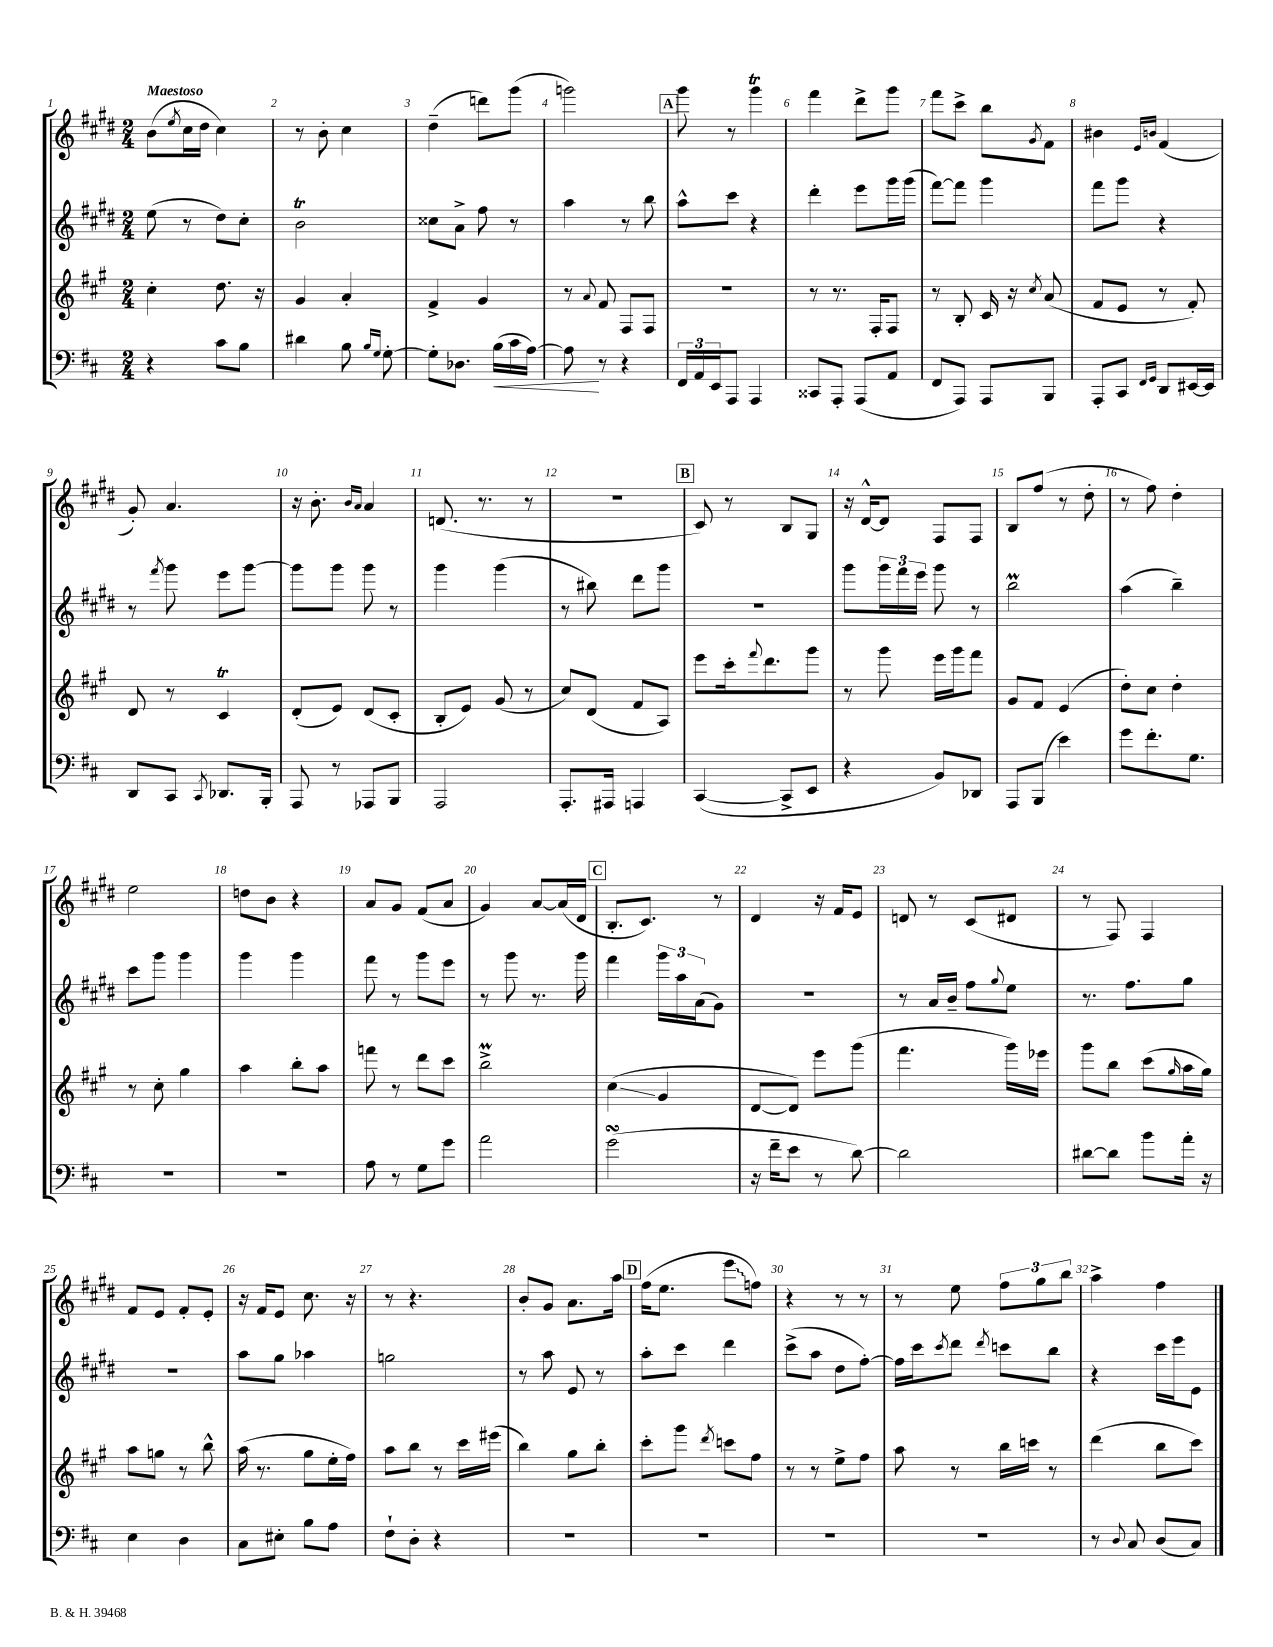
<<
\new StaffGroup <<
\new Staff = "s0" {
    \clef treble \key e \major \numericTimeSignature \time 2/4 \tempo "Maestoso"
    b'8( \acciaccatura { e''8 } cis''16 dis''16 cis''4) |
    r8 b'8-. cis''4 |
    dis''4--( d'''8) gis'''8( |
    g'''2) |
    \mark \markup { \box "A" } gis'''8 r8 gis'''4\trill |
    fis'''4 dis'''8-> gis'''8 |
    fis'''8 cis'''8-> b''8 \acciaccatura { gis'8 } fis'8 |
    bis'4 \grace { e'16 b'16 } fis'4( |
    gis'8-.) a'4. |
    r16 b'8.-. \grace { b'16 a'16 } a'4 |
    d'8.( r8. r8 |
    R2 |
    \mark \markup { \box "B" } cis'8) r8 b8 gis8 |
    r16 dis'16~-^ dis'8 fis8 fis8 |
    b8 fis''8( r8 dis''8-. |
    r8 fis''8) dis''4-. |
    e''2 |
    d''8 b'8 r4 |
    a'8 gis'8 fis'8( a'8 |
    gis'4) a'8~ a'16( dis'16 |
    \mark \markup { \box "C" } b8.-. cis'8.) r8 |
    dis'4 r16 fis'16 e'8 |
    d'8 r8 cis'8( dis'8 |
    r8 fis8) fis4 |
    fis'8 e'8 fis'8-. e'8-. |
    r16 fis'16 e'8 cis''8. r16 |
    r8 r4. |
    b'8-. gis'8 a'8. a''16 |
    \mark \markup { \box "D" } fis''16( e''8. \once \override Glissando.style = #'zigzag e'''8\glissando f''8) |
    r4 r8 r8 |
    r8 e''8 \tuplet 3/2 { fis''8 gis''8 b''8 } |
    a''4-> fis''4 \bar "|." |
}
\new Staff = "s1" {
    \clef treble \key e \major \numericTimeSignature \time 2/4
    e''8( r8 dis''8) cis''8-. |
    b'2\trill |
    cisis''8 a'8-> fis''8 r8 |
    a''4 r8 b''8 |
    \mark \markup { \box "A" } a''8-^ cis'''8 r4 |
    dis'''4-. e'''8 gis'''16 gis'''16( |
    fis'''8~) fis'''8 gis'''4 |
    fis'''8 gis'''8 r4 |
    r8 \acciaccatura { fis'''8 } gis'''8 e'''8 gis'''8~ |
    gis'''8 gis'''8 gis'''8 r8 |
    gis'''4 gis'''4( |
    r8 bis''8) dis'''8 gis'''8 |
    \mark \markup { \box "B" } R2 |
    gis'''8 \tuplet 3/2 { gis'''16 fis'''16 e'''16 } gis'''8 r8 |
    b''2\prall |
    a''4( b''4--) |
    cis'''8 gis'''8 gis'''4 |
    gis'''4 gis'''4 |
    fis'''8 r8 gis'''8 e'''8 |
    r8 gis'''8 r8. gis'''16 |
    \mark \markup { \box "C" } fis'''4 \tuplet 3/2 { gis'''16 a''16 a'16( } gis'8) |
    R2 |
    r8 a'16 b'16-- fis''8 \appoggiatura { gis''8 } e''8 |
    r8. fis''8. gis''8 |
    R2 |
    a''8 gis''8 aes''4 |
    g''2 |
    r8 a''8 e'8 r8 |
    \mark \markup { \box "D" } a''8-. cis'''8 dis'''4 |
    cis'''8->( a''8 dis''8 fis''8~-.) |
    fis''16 cis'''16 \acciaccatura { cis'''8 } dis'''8 \acciaccatura { dis'''8 } c'''8 b''8 |
    r4 cis'''16 e'''16 e'8 \bar "|." |
}
\new Staff = "s2" {
    \clef treble \key a \major \numericTimeSignature \time 2/4
    cis''4-. d''8. r16 |
    gis'4 a'4-. |
    fis'4-> gis'4 |
    r8 \appoggiatura { a'8 } fis'8 fis8 fis8 |
    \mark \markup { \box "A" } R2 |
    r8 r8. fis16-. fis8 |
    r8 b8-. cis'16 r16 \acciaccatura { cis''8 } a'8( |
    fis'8 e'8 r8 fis'8-.) |
    d'8 r8 cis'4\trill |
    d'8-.( e'8) d'8( cis'8-. |
    b8-. e'8) gis'8( r8 |
    cis''8) d'8( fis'8 a8) |
    \mark \markup { \box "B" } e'''8 cis'''16-. \appoggiatura { fis'''8 } d'''8. gis'''8 |
    r8 gis'''8 e'''16 gis'''16 fis'''8 |
    gis'8 fis'8 e'4( |
    d''8-.) cis''8 d''4-. |
    r8 cis''8-. gis''4 |
    a''4 b''8-. a''8 |
    f'''8 r8 d'''8 cis'''8 |
    b''2->\prall |
    \mark \markup { \box "C" } cis''4\glissando( gis'4 |
    d'8~ d'8) e'''8 gis'''8( |
    fis'''4. gis'''16) ees'''16 |
    gis'''8 b''8 cis'''8( \grace { gis''16 } a''16 gis''16) |
    a''8 g''8 r8 b''8-^ |
    a''16( r8. gis''8 e''16-. fis''16) |
    a''8 b''8 r8 cis'''16 eis'''16( |
    b''4) gis''8 b''8-. |
    \mark \markup { \box "D" } cis'''8-. gis'''8 \acciaccatura { d'''8 } c'''8 fis''8 |
    r8 r8 e''8-> fis''8 |
    a''8 r8 b''16 c'''16 r8 |
    d'''4( b''8 cis'''8) \bar "|." |
}
\new Staff = "s3" {
    \clef bass \key d \major \numericTimeSignature \time 2/4
    r4 cis'8 b8 |
    dis'4 b8 \grace { b16 g16 } g8~-. |
    g8-. des8. b16\<( cis'16 a16~) |
    a8\! r8 r4 |
    \mark \markup { \box "A" } \tuplet 3/2 { fis,16 a,16 e,16 } a,,8 a,,4 |
    cisis,8 a,,8-. a,,8( a,8 |
    fis,8 a,,8) a,,8 b,,8 |
    a,,8-. cis,8 \grace { fis,16 g,16 } d,8 eis,16~ eis,16 |
    d,8 cis,8 \acciaccatura { cis,8 } des,8. b,,16-. |
    a,,8 r8 aes,,8 b,,8 |
    a,,2 |
    a,,8.-. ais,,16 a,,4 |
    \mark \markup { \box "B" } cis,4~( cis,8-> e,8 |
    r4 b,8) des,8 |
    a,,8 b,,8( e'4) |
    g'8 fis'8.-. g8. |
    R2 |
    R2 |
    a8 r8 g8 g'8 |
    a'2 |
    \mark \markup { \box "C" } g'2\turn( |
    r16 fis'16-- e'8 r8 d'8~) |
    d'2 |
    dis'8~ dis'8 b'8 a'16-. r16 |
    e4 d4 |
    cis8 eis8-. b8 a8 |
    fis8-! d8-. r4 |
    R2 |
    \mark \markup { \box "D" } R2 |
    R2 |
    R2 |
    r8 \appoggiatura { d8 } cis8 d8( cis8) \bar "|." |
}
>>
>>
\layout { \context { \Score \override BarNumber.break-visibility = ##(#f #t #t) barNumberVisibility = #all-bar-numbers-visible } }
